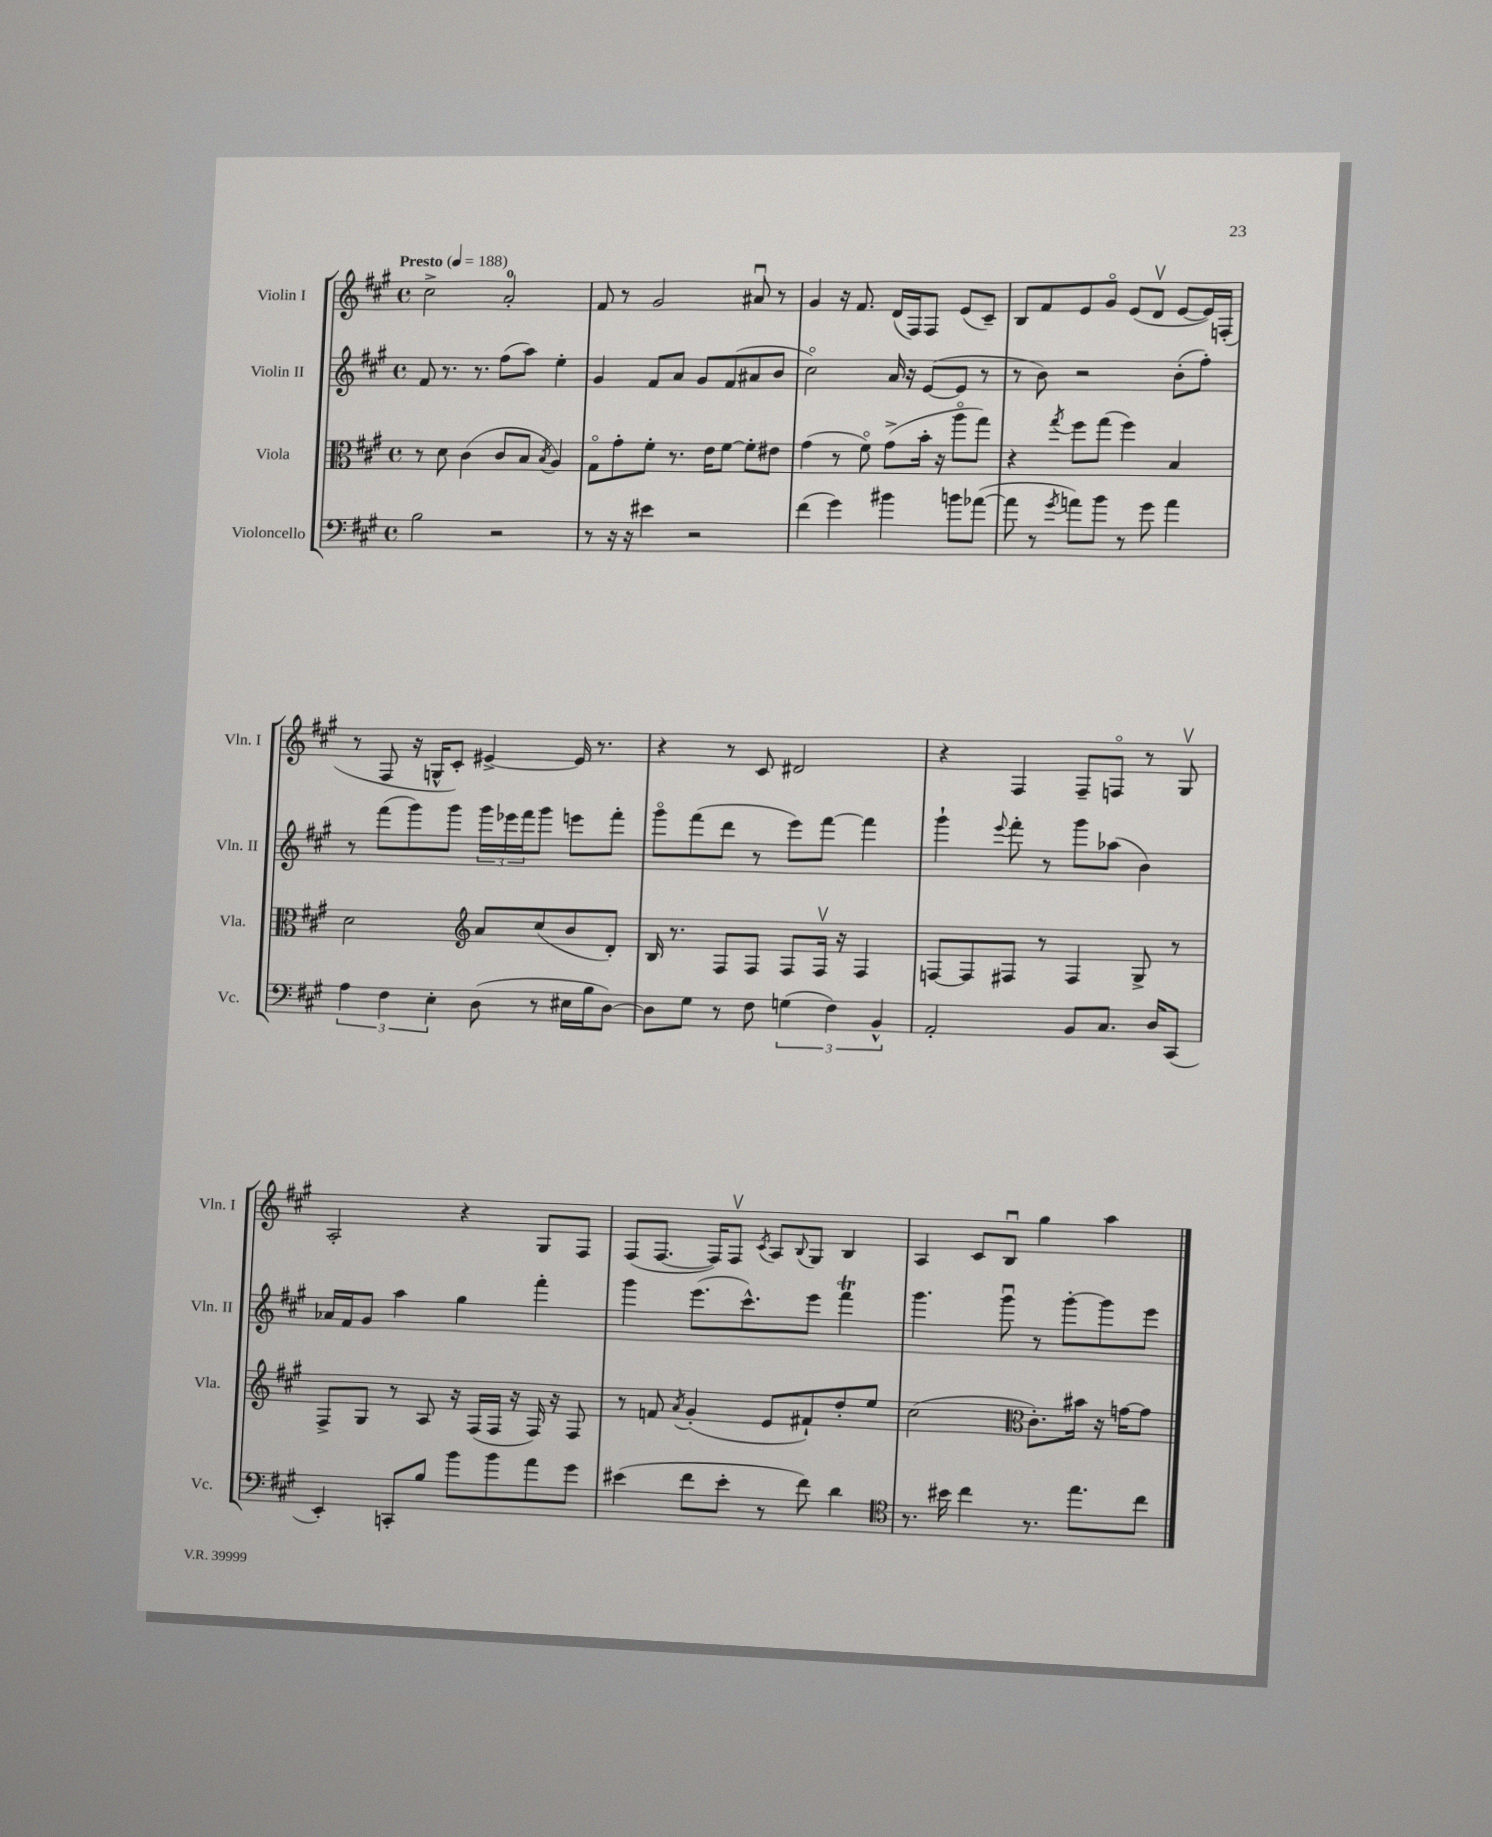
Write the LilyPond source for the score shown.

<<
\new StaffGroup <<
\new Staff = "s0" \with { instrumentName = "Violin I" shortInstrumentName = "Vln. I" } {
    \clef treble \key a \major \defaultTimeSignature \time 4/4 \tempo "Presto" 4 = 188
    cis''2-> a'2-0-. |
    fis'8 r8 gis'2 ais'8\downbow r8 |
    gis'4 r16 fis'8. d'16( fis16) fis8 e'8( cis'8--) |
    b8 fis'8 e'8 gis'8\flageolet e'8( d'8\upbow e'8~ e'16) f16-.( |
    r8 fis8 r16 g16-^ cis'8-.) eis'4~-> eis'16 r8. |
    r4 r8 cis'8 dis'2 |
    r4 fis4 fis8-- f8\flageolet r8 gis8\upbow |
    a2-. r4 gis8 fis8 |
    fis8( fis8.~ fis16) fis8\upbow \acciaccatura { cis'8 } a8 \appoggiatura { b8 } gis8 b4 |
    a4 cis'8 b8\downbow gis''4 a''4 \bar "|." |
}
\new Staff = "s1" \with { instrumentName = "Violin II" shortInstrumentName = "Vln. II" } {
    \clef treble \key a \major \defaultTimeSignature \time 4/4
    fis'8 r8. r8. fis''8( a''8) e''4-. |
    gis'4 fis'8 a'8 gis'8 fis'8( ais'8 b'8 |
    cis''2\flageolet) a'16 r16 e'8~( e'8 r8 |
    r8 b'8) r2 b'8-.( fis''8-.) |
    r8 fis'''8( gis'''8) gis'''8 \tuplet 3/2 { gis'''16 ees'''16 fis'''16 } gis'''8 e'''8 fis'''8-. |
    gis'''8\flageolet fis'''8( d'''8 r8 e'''8) fis'''8~ fis'''4 |
    gis'''4-! \appoggiatura { e'''8 } fis'''8-. r8 gis'''8 aes''8( b'4) |
    aes'16 fis'16 gis'8 a''4 gis''4 fis'''4-. |
    gis'''4 e'''8.( cis'''8.-^) e'''8 fis'''4\trill |
    gis'''4. gis'''8\downbow r8 gis'''8~-. gis'''8 e'''8 \bar "|." |
}
\new Staff = "s2" \with { instrumentName = "Viola" shortInstrumentName = "Vla." } {
    \clef alto \key a \major \defaultTimeSignature \time 4/4
    r8 d'8 cis'4( cis'8 b8 \acciaccatura { b8 } a4) |
    gis8\flageolet gis'8-. fis'8-. r8. e'16 fis'8~ fis'8-. eis'8 |
    gis'4( r8 fis'8\flageolet) gis'8->( b'16-. r16 a''8\flageolet gis''8) |
    r4 \acciaccatura { gis''8 } fis''8 gis''8( fis''4) b4 |
    d'2 \clef treble a'8 cis''8( b'8 d'8-.) |
    b16 r8. fis8 fis8 fis8 fis16\upbow r16 fis4 |
    f8~ f8 fis8 r8 fis4 gis8-> r8 |
    fis8-> gis8 r8 a8 r16 fis16( fis16 r16 fis16) r16 fis8 |
    r8 f'8 \acciaccatura { a'8 } gis'4-.( e'8 fis'8-!) d''8-. e''8 |
    cis''2( \clef alto cis'8.-.) bis'16 r16 g'16~ g'8 \bar "|." |
}
\new Staff = "s3" \with { instrumentName = "Violoncello" shortInstrumentName = "Vc." } {
    \clef bass \key a \major \defaultTimeSignature \time 4/4
    b2 r2 |
    r8 r16 r16 eis'4 r2 |
    fis'4( gis'4) bis'4 b'8 aes'8~( |
    aes'8 r8 \acciaccatura { gis'8 } a'8) b'8 r8 gis'8 a'4 |
    \tuplet 3/2 { a4 fis4 e4-. } d8( r8 eis16 b16 d8~) |
    d8 gis8 r8 fis8 \tuplet 3/2 { g4( fis4) b,4-^ } |
    a,2-. b,8 cis8. d16 cis,8( |
    e,4-.) c,8-. b8 b'8 b'8 a'8 gis'8 |
    eis'4( fis'8 eis'8-. r8 fis'8) d'4 |
    \clef tenor r8. bis'16 cis''4 r8. e''8. cis''8 \bar "|." |
}
>>
>>
\layout { \context { \Score \remove "Bar_number_engraver" } }
